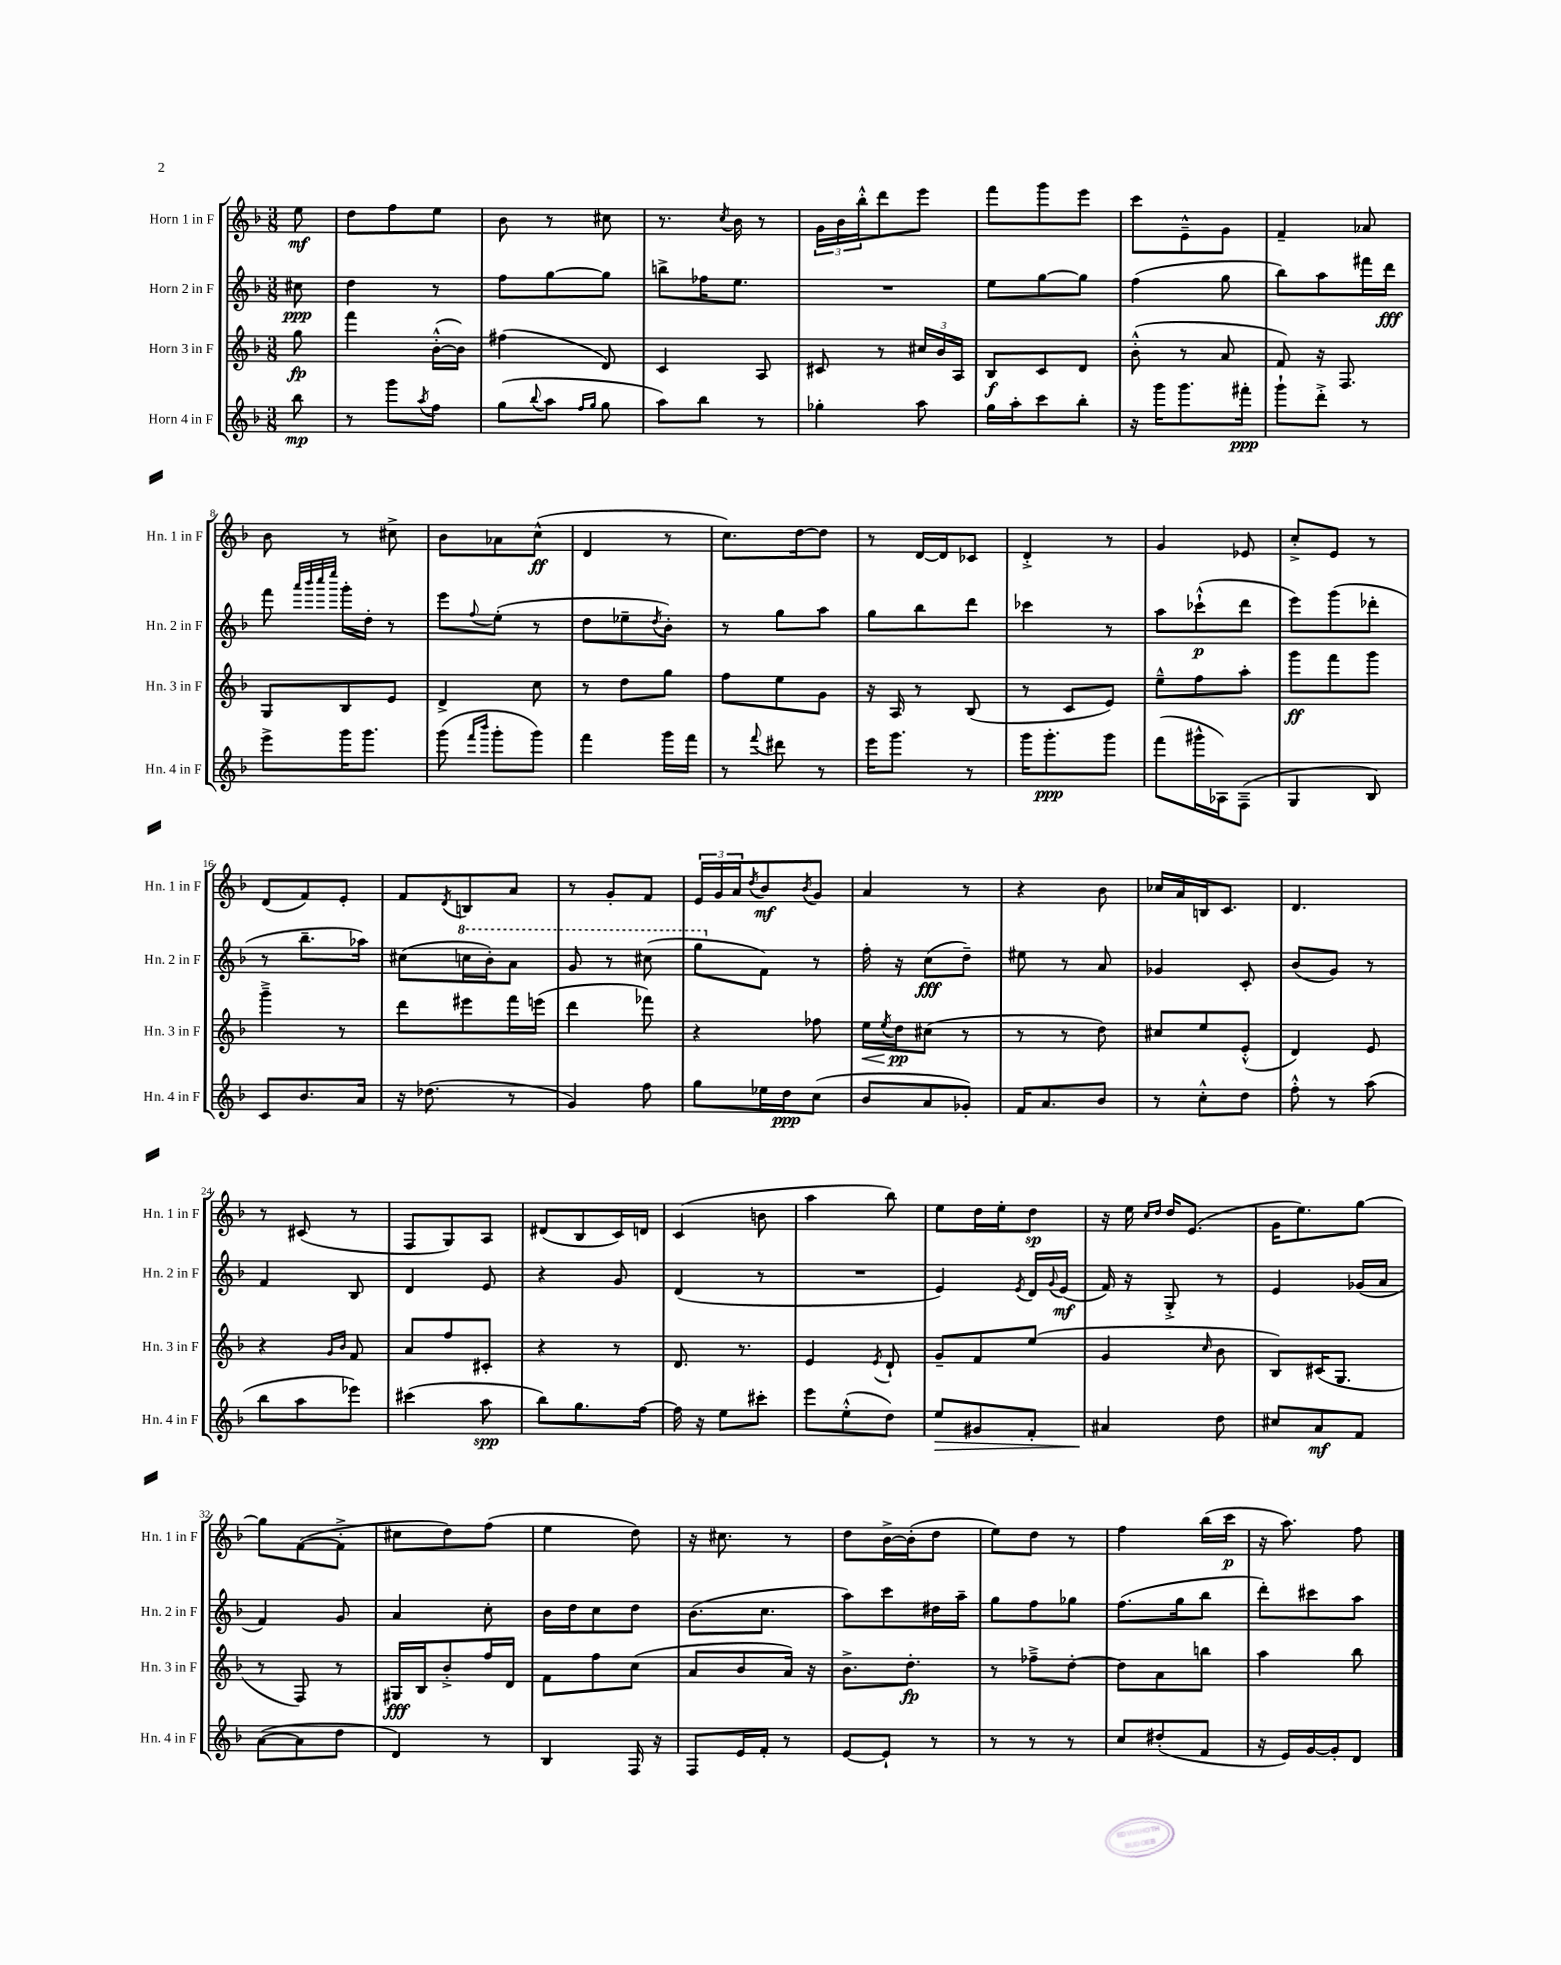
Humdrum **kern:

**kern	**kern	**kern	**kern
*staff4	*staff3	*staff2	*staff1
*clefG2	*clefG2	*clefG2	*clefG2
*k[b-]	*k[b-]	*k[b-]	*k[b-]
*M3/8	*M3/8	*M3/8	*M3/8
8bb-	8gg	8cc#	8ee
=	=	=	=
8r	4fff	4dd	8dd
8ggg	.	.	8ff
8qaa	.	.	.
8ff	([16b-'^^	8r	8ee
.	16b-])	.	.
=	=	=	=
(8gg	(4ff#	8ff	8b-
8qqbb-	.	.	.
8aa	.	[8gg	8r
16qqff	.	.	.
16qqgg	.	.	.
8gg	8d)	8gg]	8cc#
=	=	=	=
8aa)	4c	8bb^	8.r
8bb-	.	16ff-	.
.	.	.	8qcc
.	.	8.ee	16b-
8r	8A	.	8r
=	=	=	=
4gg-'	8c#	4.r	24g
.	.	.	24b-
.	.	.	24bb-'^^
.	8r	.	8ddd
8aa	24cc#	.	8eee
.	24b-	.	.
.	24A	.	.
=	=	=	=
16gg	8B-	8ee	8fff
16aa'	.	.	.
8ccc	8c	[8gg	8ggg
8bb-'	8d	8gg]	8eee
=	=	=	=
16r	(8b-'^^	(4ff	8ccc
16ggg	.	.	.
8.ggg	8r	.	8e~^^
.	8a	8gg	8g
16fff#'	.	.	.
=	=	=	=
8ggg`	8f)	8bb-)	4f~
8ddd'^	16r	8aa	.
.	8.F	.	.
8r	.	16fff#	8a-
.	.	16ddd	.
=	=	=	=
8eee^	8G	8fff	8b-
.	.	32qqaaa	.
.	.	32qqbbb-	.
.	.	32qqcccc	.
.	.	32qqeeee	.
16ggg	8B-	16ggg'	8r
8.ggg	.	16dd'	.
.	8e	8r	8cc#^
=	=	=	=
(8ggg	4d^	8eee	8b-
16qqfff	.	.	.
16qqbbb-	.	8qqff	.
8ggg'	.	(8ee'	8a-
8ggg)	8cc	8r	(8cc^^
=	=	=	=
4fff	8r	8dd	4d
.	8dd	8ee-~	.
.	.	8qdd	.
16ggg	8gg	8b-')	8r
16fff	.	.	.
=	=	=	=
8r	8ff	8r	8.cc)
8qqfff	.	.	.
8ddd#	8ee	8gg	.
.	.	.	[16dd
8r	8g	8aa	8dd]
=	=	=	=
16eee	16r	8gg	8r
8.ggg	16A	.	.
.	8r	8bb-	[16d
.	.	.	16d]
8r	(8B-	8ddd	8c-
=	=	=	=
16ggg	8r	4ccc-	4d'^
8.ggg'	.	.	.
.	8c	.	.
8ggg	8e)	8r	8r
=	=	=	=
(8fff	8ee~^^	8aa	4g
16ggg#^^	8ff	(8ccc-`^^	.
16A-)	.	.	.
(8F~	8aa'	8ddd	8e-
=	=	=	=
4G	8ggg	8eee)	8cc'^
.	8fff	(8ggg	8e
8B-)	8ggg	8ddd-'	8r
=	=	=	=
8c	4ggg~^	8r	(8d
8.b-	.	8.bb-~	8f)
.	8r	.	8e'
16a	.	16aa-)	.
=	=	=	=
16r	8ddd	(8cc#	8f
(8.dd-	.	.	.
.	.	.	8qd
.	8eee#	16ccc	8B
.	.	16bb-')	.
8r	16fff	8aa	8a
.	(16eee	.	.
=	=	=	=
4g)	4ddd	8gg	8r
.	.	8r	8g'
8ff	8fff-)	(8ccc#	8f
=	=	=	=
8gg	4r	8ggg	24e
.	.	.	24g
.	.	.	24a
.	.	.	8qdd
16ee-	.	8f)	8b-
16dd	.	.	.
.	.	.	8qb-
(8cc	8ff-	8r	8g
=	=	=	=
8b-	16ee	16ff'	4a
.	8qee	.	.
.	16dd	16r	.
8a	(8cc#	(8cc	.
8g-')	8r	8dd~)	8r
=	=	=	=
16f	8r	8ee#	4r
8.a	.	.	.
.	8r	8r	.
8b-	8dd)	8a	8b-
=	=	=	=
8r	8cc#	4g-	16cc-
.	.	.	16a
8cc'^^	8ee	.	16B
.	.	.	8.c
8dd	(8e'^^	8c'	.
=	=	=	=
8ff'^^	4d)	(8b-	4.d
8r	.	8g)	.
(8aa	8e	8r	.
=	=	=	=
8bb-	4r	4f	8r
8aa	.	.	(8c#
.	16qqg	.	.
.	16qqb-	.	.
8eee-)	8f	8B-	8r
=	=	=	=
(4ccc#	8a	4d	8F
.	8ff	.	8G)
8aa	8c#'	8e	8A
=	=	=	=
8bb-)	4r	4r	(8d#
8.gg	.	.	8B-
.	8r	8g	16c)
[16ff	.	.	16d
=	=	=	=
16ff]	8.d	(4d	(4c
16r	.	.	.
8ee	.	.	.
.	8.r	.	.
8ccc#'	.	8r	8b
=	=	=	=
8eee	4e	4.r	4aa
(8ee'^^	.	.	.
.	8qe	.	.
8dd)	8d`	.	8bb-)
=	=	=	=
8ee	8g~	4e)	8ee
8g#	8f	.	16dd
.	.	.	16ee'
.	.	8qe	.
8f'	(8ee	16d	8dd
.	.	8qqg	.
.	.	(16e	.
=	=	=	=
4a#	4g	16f)	16r
.	.	16r	16ee
.	.	.	16qqcc
.	.	.	16qqdd
.	.	8G'^	16dd
.	.	.	(8.e
.	16qqcc	.	.
8dd	8b-	8r	.
=	=	=	=
8cc#	8B-)	4e	16g
.	.	.	8.ee)
8a	(16c#	.	.
.	8.G	.	.
8f	.	(16g-	[8gg
.	.	16a	.
=	=	=	=
([8a	8r	4f)	8gg]
8a]	8F)	.	([8f
8dd	8r	8g	8f'^]
=	=	=	=
4d)	16G#	4a	8cc#
.	16B-	.	.
.	8b-'^	.	8dd)
8r	16ff	8cc'	(8ff
.	16d	.	.
=	=	=	=
4B-	8f	16b-	4ee
.	.	16dd	.
.	8ff	8cc	.
16F	(8cc	8dd	8dd)
16r	.	.	.
=	=	=	=
8F	8a	(8.b-	16r
.	.	.	8.cc#
16e	8b-	.	.
16f'	.	8.cc	.
8r	16a)	.	8r
.	16r	.	.
=	=	=	=
[8e	8.b-^	8aa)	8dd
8e`]	.	8ccc	[16b-^
.	8.dd'	.	(16b-']
8r	.	16dd#	8dd
.	.	16aa~	.
=	=	=	=
8r	8r	8gg	8ee)
8r	8ff-~^	8ff	8dd
8r	[8dd'	8gg-	8r
=	=	=	=
8cc	8dd]	(8.ff	4ff
(8dd#'	8a	.	.
.	.	16gg	.
8f	8bb	8bb-	(16bb-
.	.	.	16ccc
=	=	=	=
16r	4aa	8ddd')	16r
16e)	.	.	8.aa)
[16g	.	8ccc#	.
16g']	.	.	.
8d	8bb-	8aa	8ff
==	==	==	==
*-	*-	*-	*-
